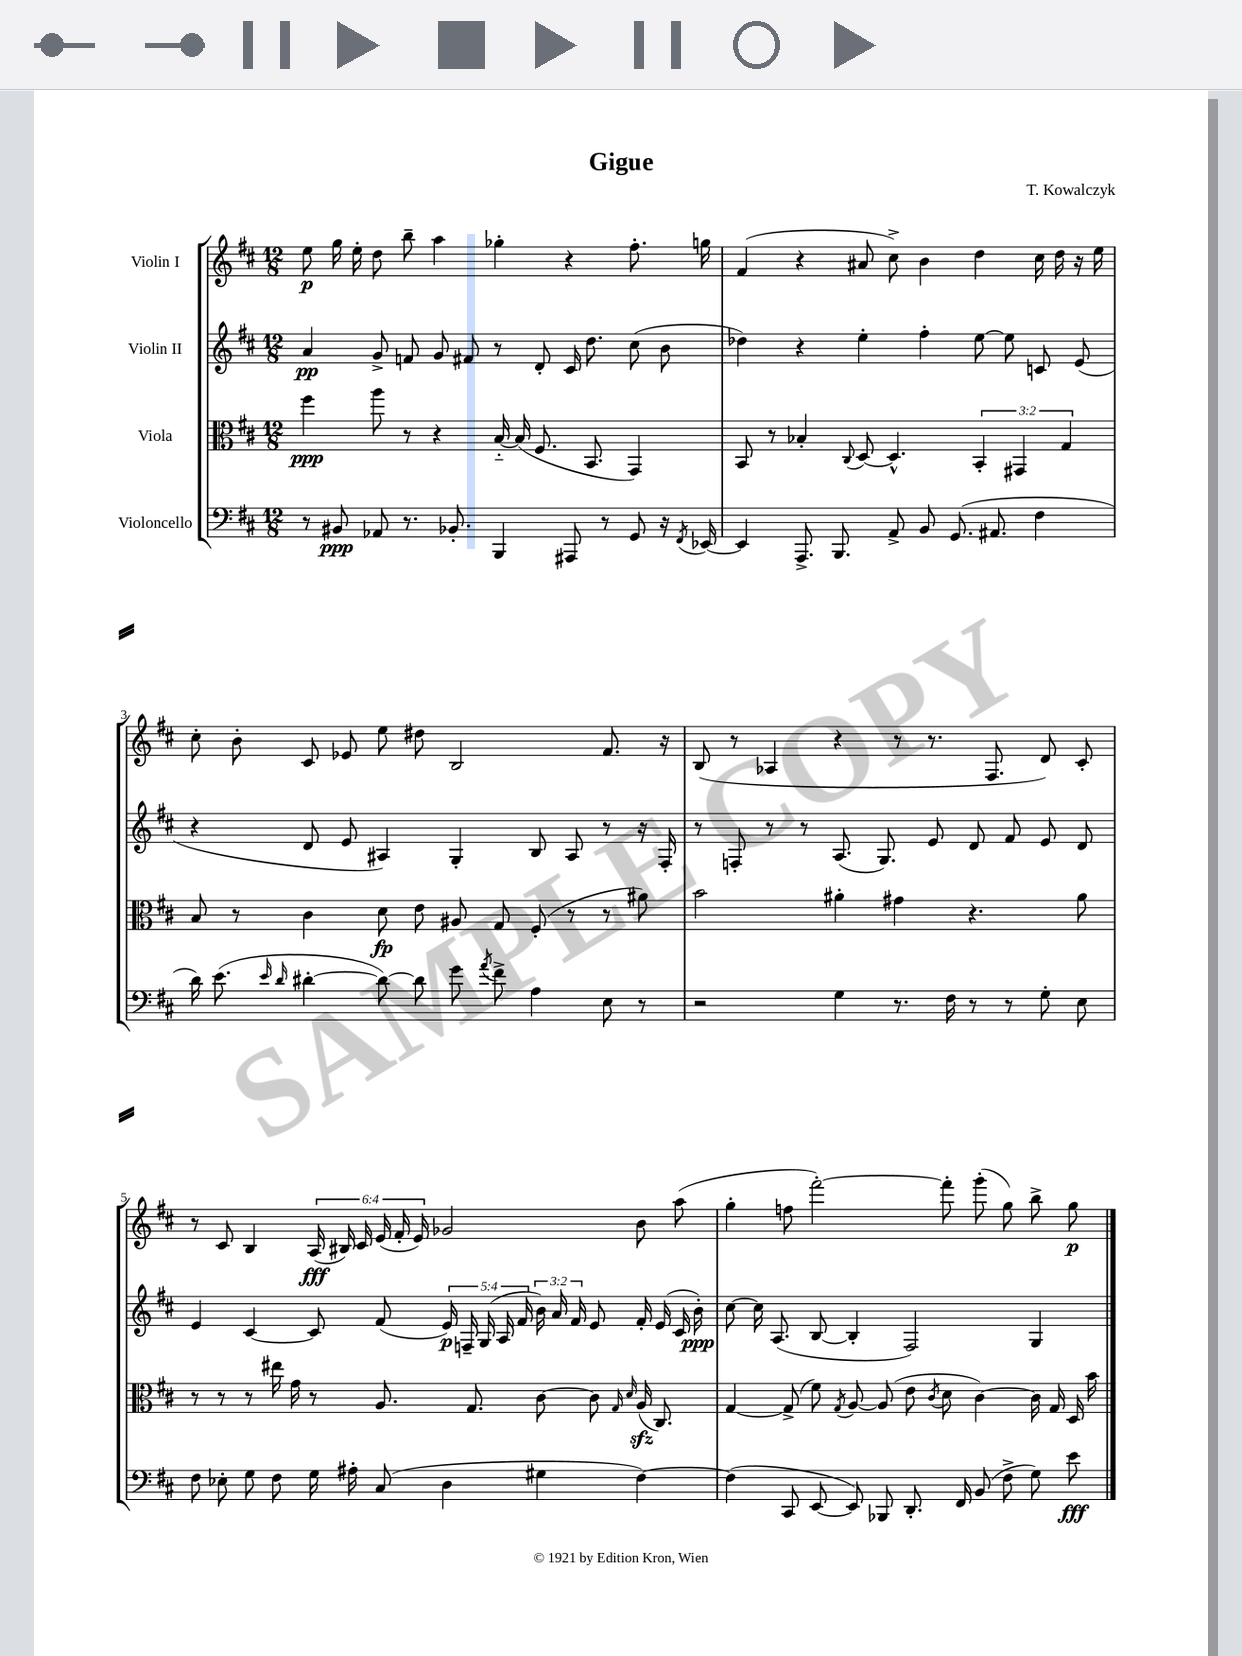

**kern	**dynam	**kern	**dynam	**kern	**dynam	**kern	**dynam
*part4	*part4	*part3	*part3	*part2	*part2	*part1	*part1
*staff4	*staff4	*staff3	*staff3	*staff2	*staff2	*staff1	*staff1
*I"Violoncello	*	*I"Viola	*	*I"Violin II	*	*I"Violin I	*
*clefF4	*	*clefC3	*	*clefG2	*	*clefG2	*
*k[f#c#]	*	*k[f#c#]	*	*k[f#c#]	*	*k[f#c#]	*
*M12/8	*	*M12/8	*	*M12/8	*	*M12/8	*
=1	=1	=1	=1	=1	=1	=1	=1
8r	.	4ff#\	ppp	4a/	pp	8ee\	p
8BB#X/	ppp	.	.	.	.	16gg\	.
.	.	.	.	.	.	16ee'\	.
8AA-X/	.	8aa\	.	8g^/	.	8dd\	.
8.r	.	8r	.	8fn/	.	8bb~\	.
.	.	4r	.	8g/	.	4aa\	.
8.BB-X'/	.	.	.	.	.	.	.
.	.	.	.	8f#X/	.	.	.
4BBB/	.	[16B/	.	8r	.	4gg-X'\	.
.	.	(16B/]	.	.	.	.	.
.	.	8.F#/	.	8d'/	.	.	.
8AAA#X/	.	.	.	16c#/	.	4r	.
.	.	8.BB/	.	8.dd\	.	.	.
8r	.	.	.	.	.	.	.
8GG/	.	4GG/)	.	(8cc#\	.	8.ff#'\	.
16r	.	.	.	8b\	.	.	.
8qFF#/	.	.	.	.	.	.	.
[16EE-X/	.	.	.	.	.	16ggn\	.
=2	=2	=2	=2	=2	=2	=2	=2
4EE-/]	.	8BB/	.	4dd-X\)	.	(4f#/	.
.	.	8r	.	.	.	.	.
8.AAA^/	.	4B-X'/	.	4r	.	4r	.
8.BBB/	.	.	.	.	.	.	.
.	.	8qqC#/	.	.	.	.	.
.	.	[8D/	.	4ee'\	.	8a#X/	.
8AA^/	.	4.D^^/]	.	.	.	8cc#^\)	.
8BB/	.	.	.	4ff#'\	.	4b\	.
(8.GG/	.	.	.	.	.	.	.
.	.	6BB'/	.	[8ee\	.	4dd\	.
8.AA#X/	.	.	.	.	.	.	.
.	.	.	.	8ee\]	.	.	.
.	.	6GG#X/	.	.	.	.	.
4F#\	.	.	.	8cn/	.	16cc#\	.
.	.	.	.	.	.	16dd\	.
.	.	6G/	.	.	.	.	.
.	.	.	.	(8e/	.	16r	.
.	.	.	.	.	.	16ee\	.
!!LO:LB:g=z
=3	=3	=3	=3	=3	=3	=3	=3
16d\)	.	8B/	.	4r	.	8cc#'\	.
(8.e\	.	.	.	.	.	.	.
.	.	8r	.	.	.	8b'\	.
16qqe/	.	.	.	.	.	.	.
16qqd/	.	.	.	.	.	.	.
[4d#X'\	.	4c#\	.	8d/	.	8c#/	.
.	.	.	.	8e/	.	8e-X/	.
8d#\_)	.	8d\	fp	4A#X/)	.	8ee\	.
8d#\]	.	8e\	.	.	.	8dd#X\	.
8g\	.	8A#X/	.	4G'/	.	2B/	.
8qa/	.	.	.	.	.	.	.
8f#^\	.	8G/	.	.	.	.	.
4A\	.	(8F#'/	.	8B/	.	.	.
.	.	8r	.	8A#/	.	.	.
8E\	.	8r	.	8r	.	8.f#/	.
8r	.	8a#X\)	.	16r	.	.	.
.	.	.	.	16F#'/	.	16r	.
=4	=4	=4	=4	=4	=4	=4	=4
2r	.	2b\	.	8r	.	(8B/	.
.	.	.	.	8Fn'/	.	8r	.
.	.	.	.	8r	.	4A-X/	.
.	.	.	.	8r	.	.	.
4G\	.	4a#X'\	.	(8.A/	.	4r	.
.	.	.	.	8.G/)	.	.	.
8.r	.	4g#X\	.	.	.	8r	.
.	.	.	.	8e/	.	8.r	.
16F#\	.	.	.	.	.	.	.
8r	.	4.r	.	8d/	.	.	.
.	.	.	.	.	.	8.F#/	.
8r	.	.	.	8f#/	.	.	.
8G'\	.	.	.	8e/	.	8d/)	.
8E\	.	8a#\	.	8d/	.	8c#'/	.
!!LO:LB:g=z
=5	=5	=5	=5	=5	=5	=5	=5
8F#\	.	8r	.	4e/	.	8r	.
8E-X'\	.	8r	.	.	.	8c#/	.
8G\	.	8r	.	[4c#/	.	4B/	.
8F#\	.	16ee#X\	.	.	.	.	.
.	.	16g\	.	.	.	.	.
16G\	.	8r	.	8c#/]	.	(24A/	fff
.	.	.	.	.	.	24B#X/)	.
16A#X'\	.	.	.	.	.	.	.
.	.	.	.	.	.	24c#/	.
(8C#/	.	8.A/	.	(8f#/	.	(24e/	.
.	.	.	.	.	.	24f#'/	.
.	.	.	.	.	.	24e/)	.
4D\	.	.	.	20e/)	p	2g-X/	.
.	.	.	.	20Fn~/	.	.	.
.	.	8.G/	.	.	.	.	.
.	.	.	.	(20G/	.	.	.
.	.	.	.	20A/	.	.	.
.	.	.	.	20f#/	.	.	.
4G#X\	.	[8c#\	.	24b\)	.	.	.
.	.	.	.	24a/	.	.	.
.	.	.	.	24f#/	.	.	.
.	.	8c#\]	.	8e/	.	.	.
.	.	16qqG/	.	.	.	.	.
.	.	16qqd/	.	.	.	.	.
[4F#\)	.	(16Azz/	.	16f#'/	.	8b\	.
.	.	8.C#/)	.	(16e/	.	.	.
.	.	.	.	16c#/	.	(8aa\	.
.	.	.	.	16b'\)	ppp	.	.
=6	=6	=6	=6	=6	=6	=6	=6
(4F#\]	.	[4G/	.	[8cc#\	.	4gg'\	.
.	.	.	.	16cc#\]	.	.	.
.	.	.	.	(8.A/	.	.	.
8CC#/	.	(8G^/]	.	.	.	8ffn\	.
[8EE/	.	8f#\)	.	[8B/	.	[2fff#'\)	.
.	.	8qG/	.	.	.	.	.
8EE/])	.	[8A/	.	4B'/]	.	.	.
8BBB-X/	.	(8A/]	.	.	.	.	.
8.DD'/	.	8e\	.	2F#/)	.	.	.
.	.	8qc#/	.	.	.	.	.
.	.	8d\	.	.	.	8fff#'\]	.
16FF#/	.	.	.	.	.	.	.
(8BB/	.	[4c#\)	.	.	.	(8ggg'\	.
8F#^\	.	.	.	.	.	8gg\)	.
8G\)	.	16c#\]	.	4G/	.	8bb^\	.
.	.	16G/	.	.	.	.	.
8e\	fff	16D/	.	.	.	8gg\	p
.	.	16b\	.	.	.	.	.
==	==	==	==	==	==	==	==
*-	*-	*-	*-	*-	*-	*-	*-
